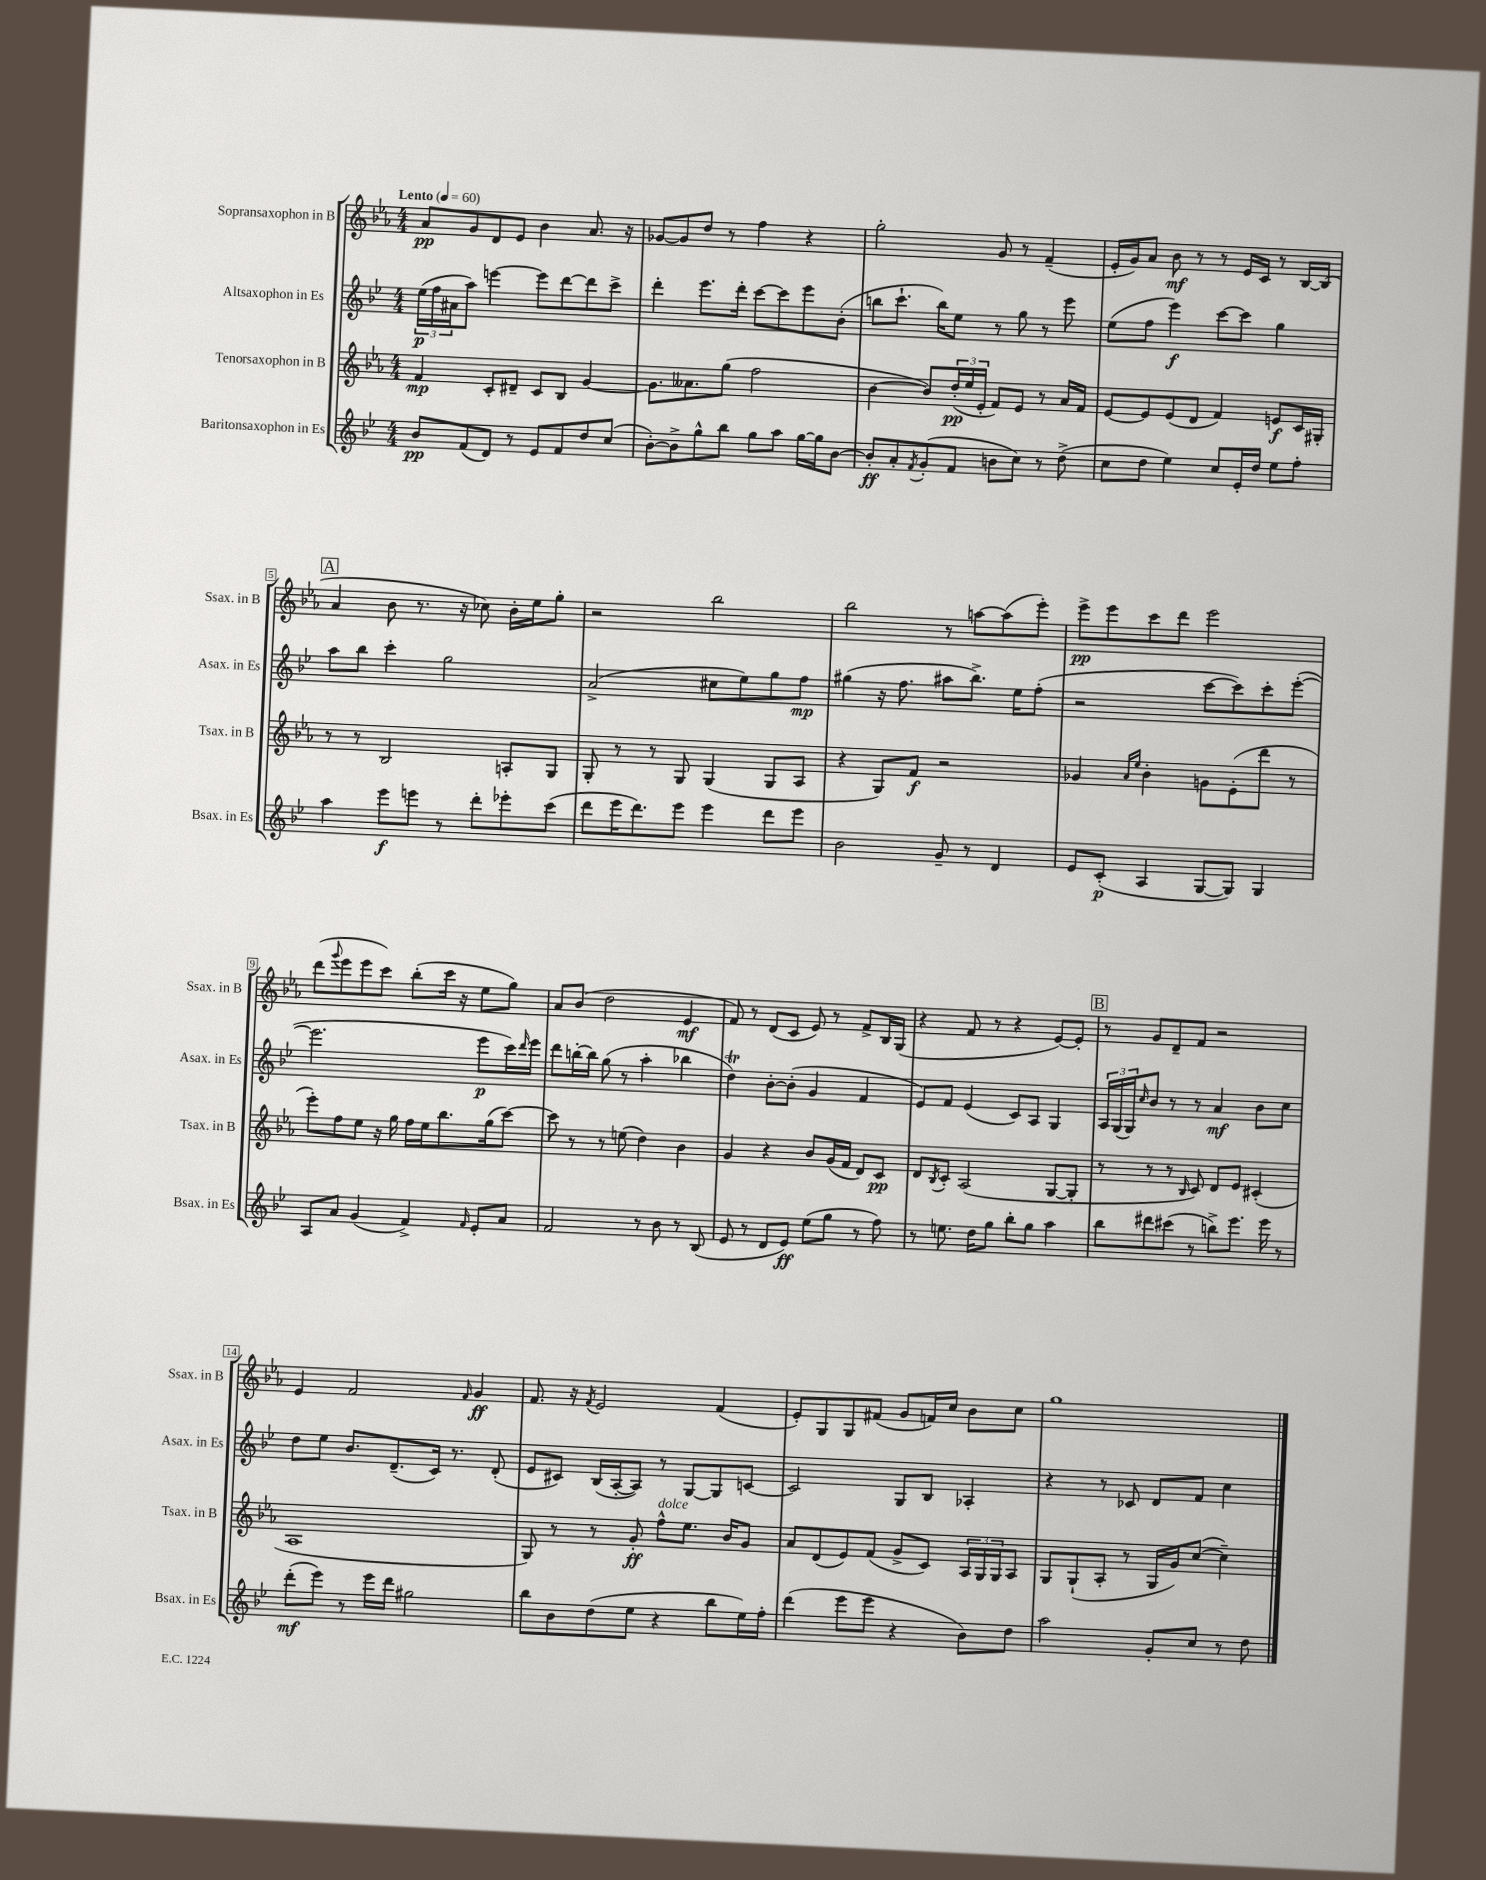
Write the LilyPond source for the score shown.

<<
\new StaffGroup <<
\new Staff = "s0" \with { instrumentName = "Sopransaxophon in B" shortInstrumentName = "Ssax. in B" } {
    \clef treble \key ees \major \numericTimeSignature \time 4/4 \tempo "Lento" 4 = 60
    aes'8\pp g'8 d'8 ees'8 bes'4 aes'8. r16 |
    ges'8~ ges'8 d''8 r8 f''4 r4 |
    g''2-. g'8 r8 f'4--( |
    ees'16-. g'16) aes'8 bes'8\mf r8 r8 ees'16 c'16 r8 bes16~ bes16( |
    \mark \markup { \box "A" } aes'4 bes'8 r8. r16 ces''8) bes'16-. ees''16 g''8-. |
    r2 bes''2 |
    bes''2 r8 a''8~ a''8( ees'''8-.) |
    ees'''8->\pp ees'''8 c'''8 d'''8 ees'''2 |
    d'''8( \appoggiatura { g'''8 } ees'''8 ees'''8 c'''8) bes''8-.( c'''16 r16 ees''8 g''8) |
    aes'8 bes'8( d''2 ees'4\mf |
    f'8) r8 d'8( c'8 ees'8) r8 f'8-> bes16 g16( |
    r4 f'8 r8 r4 ees'8~) ees'8-. |
    \mark \markup { \box "B" } r8 g'8 d'8-- f'8 r2 |
    ees'4 f'2 \grace { f'16 } g'4\ff |
    f'8. r16 \acciaccatura { f'8 } ees'2 f'4( |
    ees'8-.) g8 g8 fis'8( g'8 f'16) c''16 bes'8 c''8 |
    g''1 \bar "|." |
}
\new Staff = "s1" \with { instrumentName = "Altsaxophon in Es" shortInstrumentName = "Asax. in Es" } {
    \clef treble \key bes \major \numericTimeSignature \time 4/4
    \tuplet 3/2 { ees''16\p( f''16 ais'16 } a''8) e'''4~ e'''8 d'''8~ d'''8 c'''8-> |
    d'''4-. ees'''8. d'''16-. c'''8~ c'''8 ees'''8 bes'8-.( |
    b''8 c'''8.-! b''16) ees''8 r8 g''8 r8 ees'''8 |
    ees''8( f''8 ees'''4\f) c'''8~ c'''8 g''4 |
    \mark \markup { \box "A" } a''8 bes''8 c'''4-. g''2 |
    a'2->( cis''8 ees''8) g''8 f''8\mp |
    gis''4( r16 f''8. ais''8 bes''8.->) ees''16 f''8-.( |
    r2 c'''8~ c'''8) c'''8-. ees'''8~-.( |
    ees'''2. ees'''8\p c'''16) \grace { d'''16 } ees'''16 |
    d'''8 b''16~-. b''16 g''8( r8 a''4-. bes''4 |
    d''4\trill) bes'8~-. bes'8-.( g'4 f'4 |
    ees'8) f'8 ees'4( c'8) a8 g4 |
    \mark \markup { \box "B" } \tuplet 3/2 { a16 g16( g16) } \grace { c''16 } bes'8 r8 r8 a'4\mf bes'8 c''8 |
    d''8 ees''8 bes'8. d'8.--( c'16) r8. d'8-.( |
    ees'8 cis'8) bes16( a16~-. a8) r8 g8~ g8 c'8~ |
    c'2 g8 bes8 aes4-. |
    r4 r8 ces'8 d'8 f'8 c''4 \bar "|." |
}
\new Staff = "s2" \with { instrumentName = "Tenorsaxophon in B" shortInstrumentName = "Tsax. in B" } {
    \clef treble \key ees \major \numericTimeSignature \time 4/4
    f'4\mp c'8-. dis'8-- c'8 bes8 g'4~ |
    g'8. aeses'8. g''8( f''2 |
    bes'4~ bes'8) \tuplet 3/2 { d''16-.\pp( ees''16 ees'16-. } f'8) ees'8 r8 aes'16 f'16 |
    ees'8~ ees'8 ees'8( d'8 f'4) e'8\f c'16 gis16-. |
    \mark \markup { \box "A" } r8 r8 bes2 a8-. g8 |
    g8-. r8 r8 g8 g4( g8 aes8 |
    r4 g8) f'8\f r2 |
    ges'4 \grace { aes'16 ees''16 } bes'4-. g'8 ees'8-.( d'''8 r8 |
    ees'''8-.) f''8 ees''8 r16 g''16 f''16 ees''16 bes''8. g''16( c'''8~) |
    c'''8 r8 r8 e''8( d''4) bes'4 |
    g'4 r4 bes'8 g'16( f'16 d'8) c'8\pp |
    d'8 \acciaccatura { bes8 } c'8-. aes2( g8~ g8-. |
    \mark \markup { \box "B" } r8 r8 r8 \grace { bes16 } c'8) d'8 ees'8 cis'4-.( |
    aes1 |
    g8) r8 r8 g'8-.\ff f''8-^^\markup { \italic "dolce" } ees''8. bes'16 g'8 |
    aes'8 d'8( ees'8) f'8( g'8-> c'8) \tuplet 3/2 { aes16 g16 g16 } aes8 |
    g8 g8-!( aes8-. r8 g16 g'16) c''8~( c''4--) \bar "|." |
}
\new Staff = "s3" \with { instrumentName = "Baritonsaxophon in Es" shortInstrumentName = "Bsax. in Es" } {
    \clef treble \key bes \major \numericTimeSignature \time 4/4
    bes'8\pp f'8( d'8) r8 ees'8 f'8 d''8 c''8( |
    bes'8~-.) bes'8-> g''8-^ bes''8 g''8 a''8 g''16~ g''16 bes'8~ |
    bes'8-.\ff a'8-. \acciaccatura { f'8 } g'8-.( f'8 b'8 c''8) r8 d''8->( |
    c''8 d''8 ees''4) c''8 ees'16-. d''16 ees''8 f''8-. |
    \mark \markup { \box "A" } a''4 ees'''8\f e'''8 r8 d'''8-. ees'''8-. c'''8( |
    d'''8 ees'''16 d'''8.) ees'''8 ees'''4 d'''8 ees'''8 |
    bes'2 g'8-- r8 d'4 |
    ees'8 c'8-.\p( a4 g8~ g8) g4 |
    a8 a'8 g'4( f'4->) \grace { f'16 } ees'8-. a'8 |
    f'2 r8 bes'8 r8 bes8( |
    ees'8 r8 d'8 ees'8\ff) ees''8( g''8 r8 f''8) |
    r8 e''8. d''16 g''8 bes''8-. g''8 a''4 |
    \mark \markup { \box "B" } bes''8 dis'''8 cis'''8( r8 b''8->) ees'''8. ees'''16 r8 |
    d'''8-.\mf( ees'''8) r8 ees'''16 d'''16 gis''2 |
    bes''8 bes'8 d''8( ees''8 r4 bes''8 ees''16) f''16-. |
    d'''4( ees'''8 ees'''8 r4 bes'8) d''8 |
    a''2 g'8-. c''8 r8 d''8 \bar "|." |
}
>>
>>
\layout { \context { \Score \override BarNumber.stencil = #(make-stencil-boxer 0.1 0.3 ly:text-interface::print) } }
